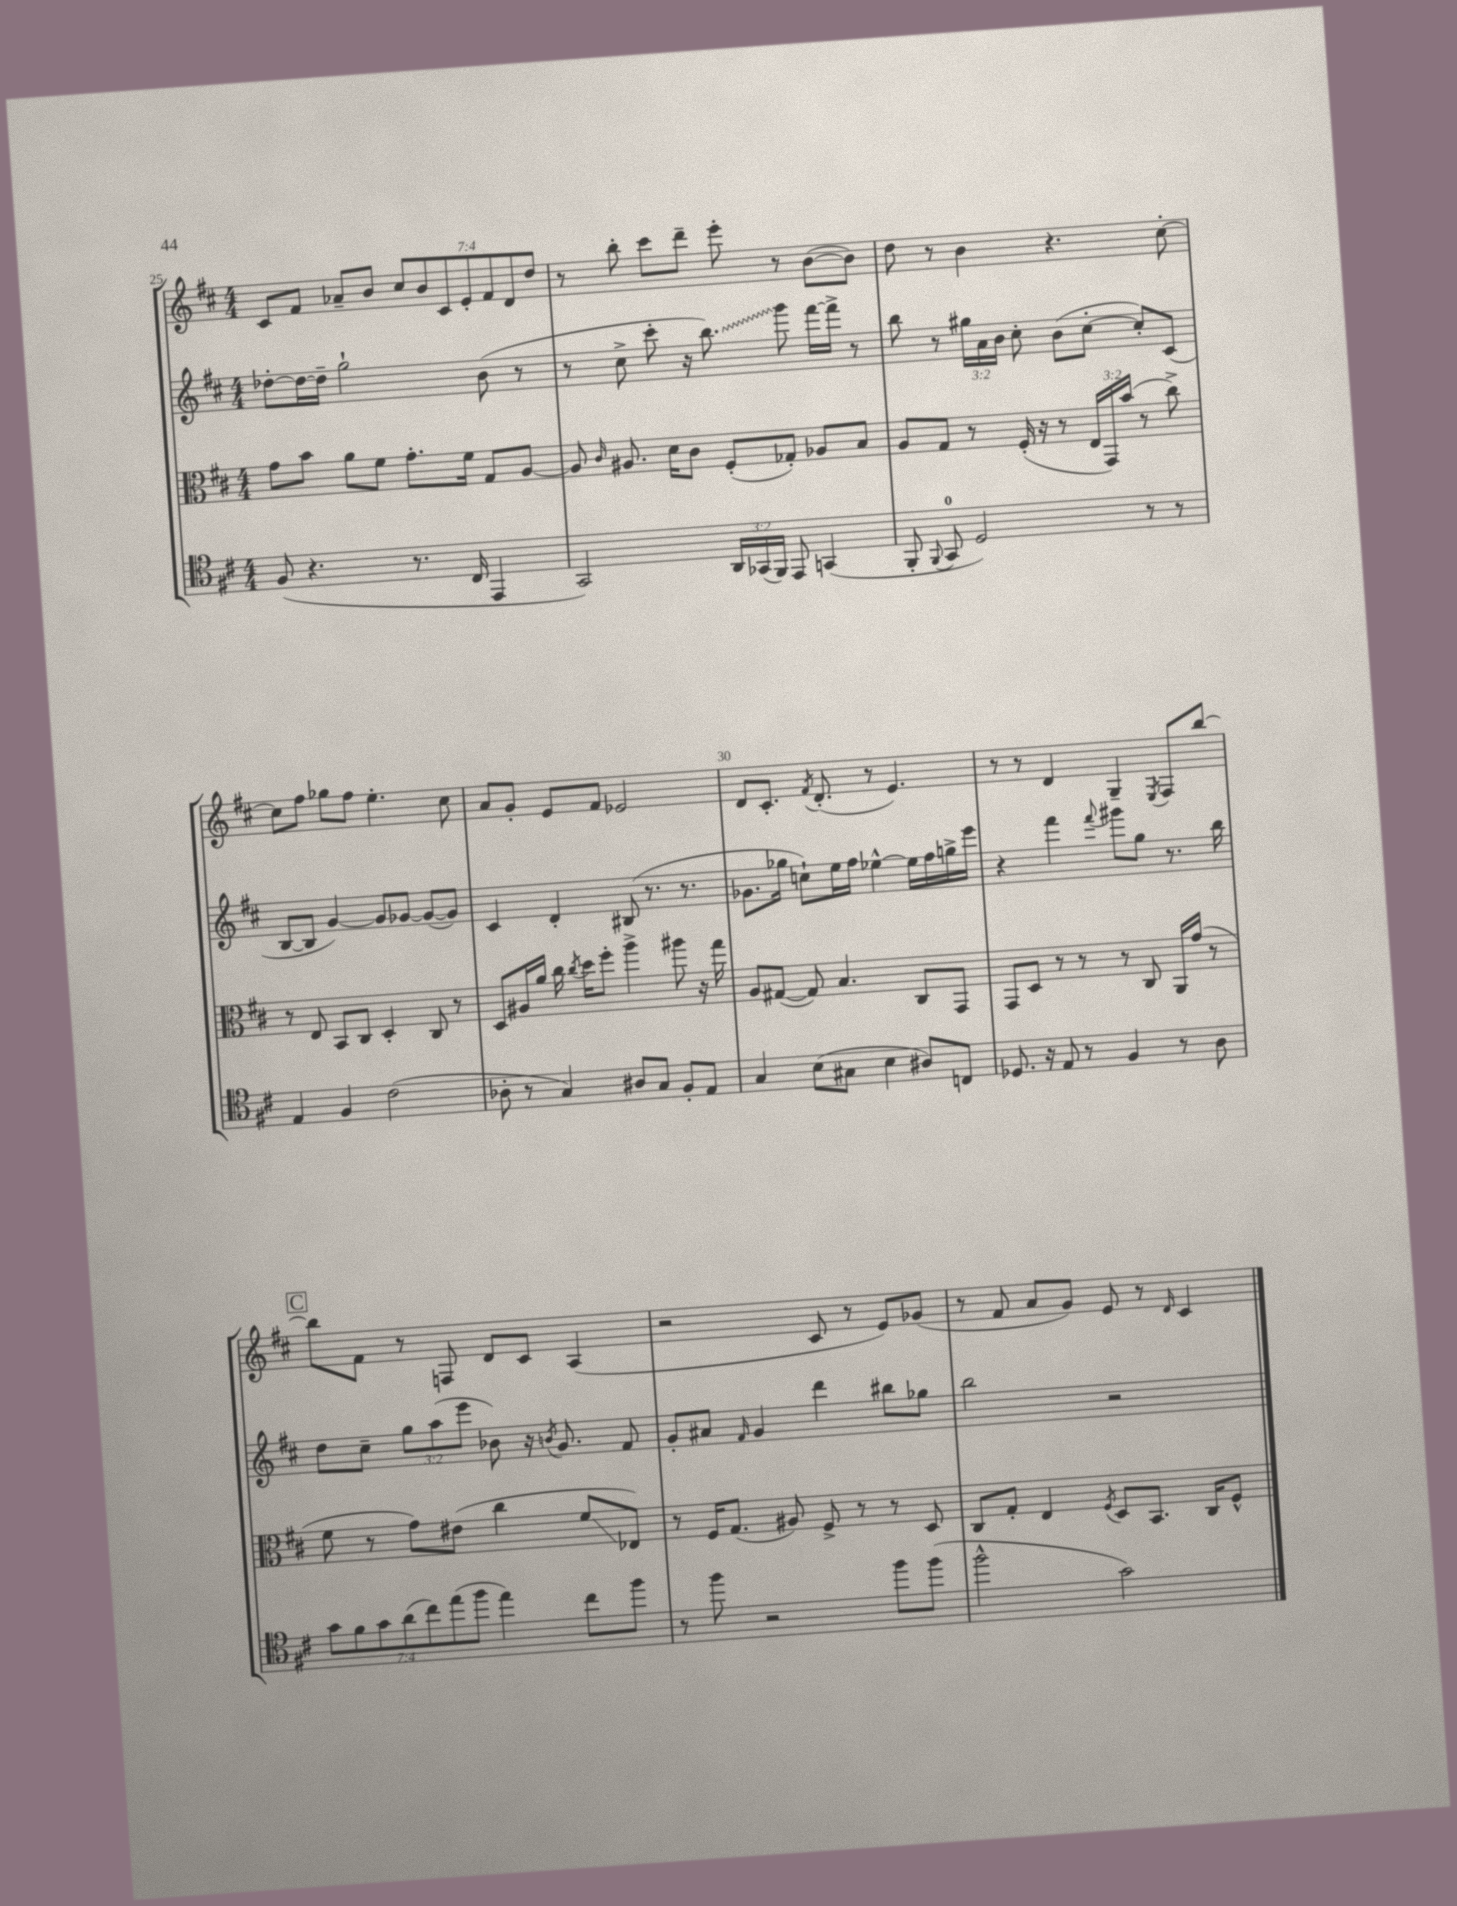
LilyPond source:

<<
\new StaffGroup <<
\new Staff = "s0" {
    \clef treble \key d \major \numericTimeSignature \time 4/4 \override Staff.TupletNumber.text = #tuplet-number::calc-fraction-text
    \autoBeamOff cis'8[ fis'8] aes'8[-- b'8] \tuplet 7/4 { cis''8[ b'8 cis'8 e'8-. fis'8 d'8 d''8] } |
    r8 b''8-. cis'''8[ d'''8]-- e'''8-. r8 b'8[~( b'8]) |
    d''8 r8 b'4 r4. cis''8~-. |
    cis''8[ fis''8] ges''8[ fis''8] e''4.-. cis''8 |
    a'8[ g'8]-. e'8[ fis'8] ees'2 |
    d'8[ cis'8.]-. \acciaccatura { fis'8 } d'8.-.( r8 e'4.) |
    r8 r8 d'4 g4-- \acciaccatura { e8 } fis8[ b''8]~ |
    \mark \markup { \box "C" } b''8[ fis'8] r8 f8 d'8[ cis'8] a4( |
    r2 cis'8 r8 e'8[) ges'8]( |
    r8 fis'8 a'8[ g'8]) e'8 r8 \grace { d'16 } cis'4 \bar "|." |
}
\new Staff = "s1" {
    \clef treble \key d \major \numericTimeSignature \time 4/4 \override Staff.TupletNumber.text = #tuplet-number::calc-fraction-text
    \autoBeamOff des''8[~-. des''16~ des''16]-- g''2-! b'8( r8 |
    r8 cis''8-> cis'''8-. r16 \once \override Glissando.style = #'zigzag b''8.\glissando) g'''8 fis'''16[~ fis'''16]-> r8 |
    b''8 r8 \tuplet 3/2 { gis''16[ a'16 b'16] } cis''8-. b'8[( cis''8]~-. cis''8[-.) cis'8]( |
    b8[~ b8] g'4~) g'8[ ges'8]~ ges'8[~( ges'8]) |
    cis'4 d'4-. bis8( r8. r8. |
    ges'8.[ ges''16] c''8[-!) e''16 fis''16] ees''4~-^ ees''16[ fis''16 g''16-> e'''16] |
    r4 fis'''4 \appoggiatura { fis'''8 } gis'''8[ g''8] r8. b''16 |
    \mark \markup { \box "C" } d''8[ cis''8]-- \tuplet 3/2 { g''8[ a''8( e'''8] } bes'8) r16 \acciaccatura { b'8 } g'8. fis'8 |
    g'8[-. ais'8] \grace { fis'16 } g'4 d'''4 bis''8[ ges''8] |
    b''2 r2 \bar "|." |
}
\new Staff = "s2" {
    \clef alto \key d \major \numericTimeSignature \time 4/4 \override Staff.TupletNumber.text = #tuplet-number::calc-fraction-text
    \autoBeamOff g'8[ b'8] a'8[ fis'8] g'8.[-. fis'16] g8[ a8]~ |
    a8 \grace { cis'16 } ais8. d'16[ cis'8] fis8[-.( ges8]-.) aes8[ b8] |
    a8[ g8] r8 fis16-.( r16 r8 \tuplet 3/2 { e16[ g,16) b'16]( } r8 cis''8->) |
    r8 e8 b,8[ cis8] d4-. cis8 r8 |
    d8[ ais16 a'16] cis''16 \acciaccatura { cis''8 } d''16[ fis''8]-. a''4-> ais''8 r16 g''16 |
    a8[ gis8]~( gis8) b4. cis8[ g,8] |
    g,8[ d8] r8 r8 r8 cis8 a,16[ g'16]( r8 |
    \mark \markup { \box "C" } fis'8 r8 g'8[) eis'8]( cis''4 fis'8[\glissando ees8]) |
    r8 fis16[ g8.]( ais8) fis8-> r8 r8 d8 |
    cis8[ g8]-. e4 \acciaccatura { fis8 } d8[ b,8.] cis16[ fis8]-^ \bar "|." |
}
\new Staff = "s3" {
    \clef tenor \key d \major \numericTimeSignature \time 4/4 \override Staff.TupletNumber.text = #tuplet-number::calc-fraction-text
    \autoBeamOff fis8( r4. r8. cis16 e,4 |
    g,2) \tuplet 3/2 { a,16[ ges,16( fis,16]) } e,8 g,4( |
    fis,8-. \appoggiatura { fis,8 } g,8-0 d2) r8 r8 |
    e4 fis4 cis'2( |
    aes8-. r8 g4) ais8[ g8] fis8[-. e8] |
    g4 b8[( gis8] b4 ais8[) c8] |
    des8. r16 e8 r8 fis4 r8 a8 |
    \mark \markup { \box "C" } \tuplet 7/4 { g'8[ fis'8 g'8 a'8( cis''8) e''8( fis''8] } e''4) cis''8[ fis''8] |
    r8 fis''8 r2 fis''8[ fis''8]( |
    fis''2-^ g'2) \bar "|." |
}
>>
>>
\layout { \context { \Score currentBarNumber = #25 \override BarNumber.break-visibility = ##(#f #t #t) barNumberVisibility = #(every-nth-bar-number-visible 5) } }
